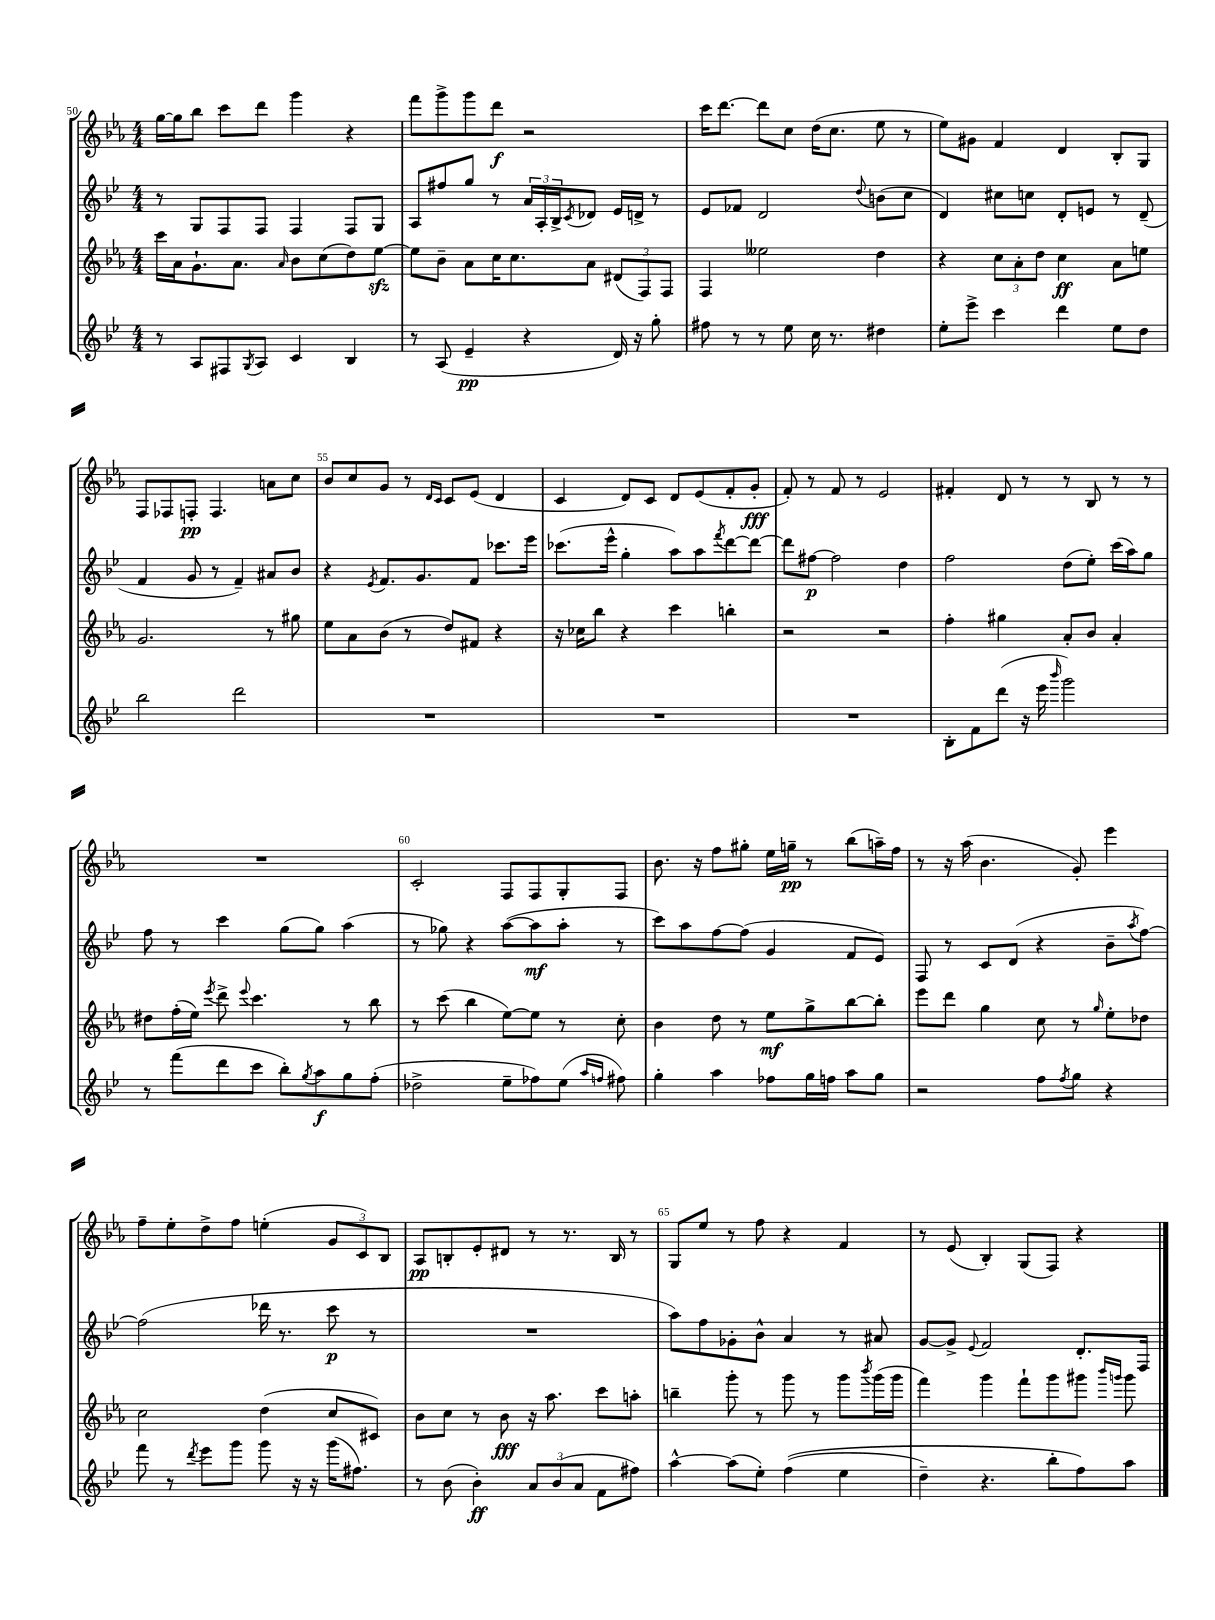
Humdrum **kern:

**kern	**kern	**kern	**kern
*staff4	*staff3	*staff2	*staff1
*clefG2	*clefG2	*clefG2	*clefG2
*k[b-e-]	*k[b-e-a-]	*k[b-e-]	*k[b-e-a-]
*M4/4	*M4/4	*M4/4	*M4/4
8r	16ccc	8r	[16gg
.	16a-	.	16gg]
8A	8.g`	8G	8bb-
8F#	.	8F	8ccc
.	8.a-	.	.
8qG	.	.	.
8A	.	8F	8ddd
.	16qqa-	.	.
4c	8b-	4F	4ggg
.	(8cc	.	.
4B-	8dd)	8F	4r
.	[8ee-	8G	.
=	=	=	=
8r	8ee-]	8A	8fff
(8A	8b-~	8ff#	8ggg^
4e-~	8a-	8gg	8ggg
.	16cc	8r	8ddd
.	8.cc	.	.
4r	.	24a	2r
.	.	24A'	.
.	.	24B-^	.
.	.	8qc	.
.	8a-	8d-	.
16d)	(12d#	16e-	.
16r	.	16d^	.
.	12F)	.	.
8gg'	.	8r	.
.	12F	.	.
=	=	=	=
8ff#	4F	8e-	16ccc
.	.	.	[8.ddd
8r	.	8f-	.
8r	2ee--	2d	8ddd]
8ee-	.	.	8cc
16cc	.	.	(16dd
8.r	.	.	8.cc
.	.	8qqdd	.
4dd#	4dd	(8b	8ee-
.	.	8cc	8r
=	=	=	=
8ee-'	4r	4d)	8ee-)
8eee-^	.	.	8g#
4ccc	12cc	8cc#	4f
.	12a-'	.	.
.	.	8cc	.
.	12dd	.	.
4ddd	4cc	8d'	4d
.	.	8e	.
8ee-	8a-	8r	8B-'
8dd	8ee	(8d~	8G
=	=	=	=
2bb-	2.g	4f	8F
.	.	.	8F-
.	.	8g	8F'
.	.	8r	4.F
2ddd	.	4f~)	.
.	8r	8a#	8a
.	8gg#	8b-	8cc
=	=	=	=
1r	8ee-	4r	8b-
.	8a-	.	8cc
.	.	8qe-	.
.	(8b-	8.f	8g
.	8r	.	8r
.	.	8.g	.
.	.	.	16qqd
.	.	.	16qqc
.	8dd)	.	8c
.	8f#	8f	(8e-
.	4r	8.ccc-	4d
.	.	16eee-	.
=	=	=	=
1r	16r	(8.ccc-	4c
.	16cc-	.	.
.	8bb-	.	.
.	.	16eee-^^	.
.	4r	4gg'	8d)
.	.	.	8c
.	4ccc	8aa)	8d
.	.	8aa	(8e-
.	.	8qfff	.
.	4bb'	[8ddd	8f'
.	.	8ddd_	8g'
=	=	=	=
1r	2r	8ddd]	8f')
.	.	[8ff#	8r
.	.	2ff#]	8f
.	.	.	8r
.	2r	.	2e-
.	.	4dd	.
=	=	=	=
8B-'	4ff'	2ff	4f#'
8f	.	.	.
(8ddd	4gg#	.	8d
16r	.	.	8r
16eee-	.	.	.
16qqbbb-	.	.	.
2ggg)	8a-'	(8dd	8r
.	8b-	8ee-')	8B-
.	4a-'	(16ccc	8r
.	.	16aa)	.
.	.	8gg	8r
=	=	=	=
8r	8dd#	8ff	1r
(8fff	(16ff'	8r	.
.	16ee-)	.	.
.	8qeee-	.	.
8ddd	8ddd^	4ccc	.
.	8qqeee-	.	.
8ccc	4.ccc	.	.
8bb-')	.	(8gg	.
8qgg	.	.	.
8aa	.	8gg)	.
8gg	8r	(4aa	.
(8ff'	8bb-	.	.
=	=	=	=
2dd-^	8r	8r	2c'
.	(8ccc	8gg-)	.
.	4bb-	4r	.
8ee-~	[8ee-)	([8aa	8F
8ff-)	8ee-]	8aa]	8F
(8ee-	8r	8aa'	8G'
16qqaa	.	.	.
16qqff	.	.	.
8ff#)	8cc'	8r	8F
=	=	=	=
4gg'	4b-	8ccc)	8.b-
.	.	8aa	.
.	.	.	16r
4aa	8dd	[8ff	8ff
.	8r	(8ff]	8gg#'
8ff-	8ee-	4g	16ee-
.	.	.	16gg~
16gg	8gg^	.	8r
16ff	.	.	.
8aa	[8bb-	8f	(8bb-
8gg	8bb-']	8e-)	16aa~)
.	.	.	16ff
=	=	=	=
2r	8eee-	8F	8r
.	8ddd	8r	16r
.	.	.	(16aa-
.	4gg	8c	4.b-
.	.	(8d	.
8ff	8cc	4r	.
8qff	.	.	.
8gg	8r	.	8g')
.	16qqgg	.	.
4r	8ee-'	8b-~	4eee-
.	.	8qaa	.
.	8dd-	[8ff)	.
=	=	=	=
8fff	2cc	(2ff]	8ff~
8r	.	.	8ee-'
8qddd	.	.	.
8eee-	.	.	8dd^
8ggg	.	.	8ff
8ggg	(4dd	16ddd-	(4ee'
.	.	8.r	.
16r	.	.	.
16r	.	.	.
(16ggg	8cc	8ccc	12g
8.ff#)	.	.	.
.	.	.	12c)
.	8c#)	8r	.
.	.	.	12B-
=	=	=	=
8r	8b-	1r	8A-
(8b-	8cc	.	8B'
4b-')	8r	.	8e-'
.	8b-	.	8d#
12a	16r	.	8r
.	8.aa-	.	.
(12b-	.	.	.
.	.	.	8.r
12a	.	.	.
8f	8ccc	.	.
.	.	.	16B
8ff#)	8aa'	.	8r
=	=	=	=
[4aa^^	4bb~	8aa)	8G
.	.	8ff	8ee-
(8aa]	8ggg'	8g-'	8r
8ee-')	8r	8b-^^	8ff
&((4ff	8ggg	4a	4r
.	8r	.	.
4ee-	8ggg	8r	4f
.	8qbbb-	.	.
.	(16ggg	8a#	.
.	16ggg	.	.
=	=	=	=
4dd~)	4fff)	[8g	8r
.	.	8g^]	(8e-
.	.	8qqe-	.
4.r	4ggg	2f	4B-')
.	8fff`	.	(8G
8bb-'	8ggg	.	8F)
8ff&)	8ggg#	8.d'	4r
.	16qqbbb-	.	.
.	16qqggg	.	.
8aa	8ggg	.	.
.	.	16F	.
==	==	==	==
*-	*-	*-	*-
